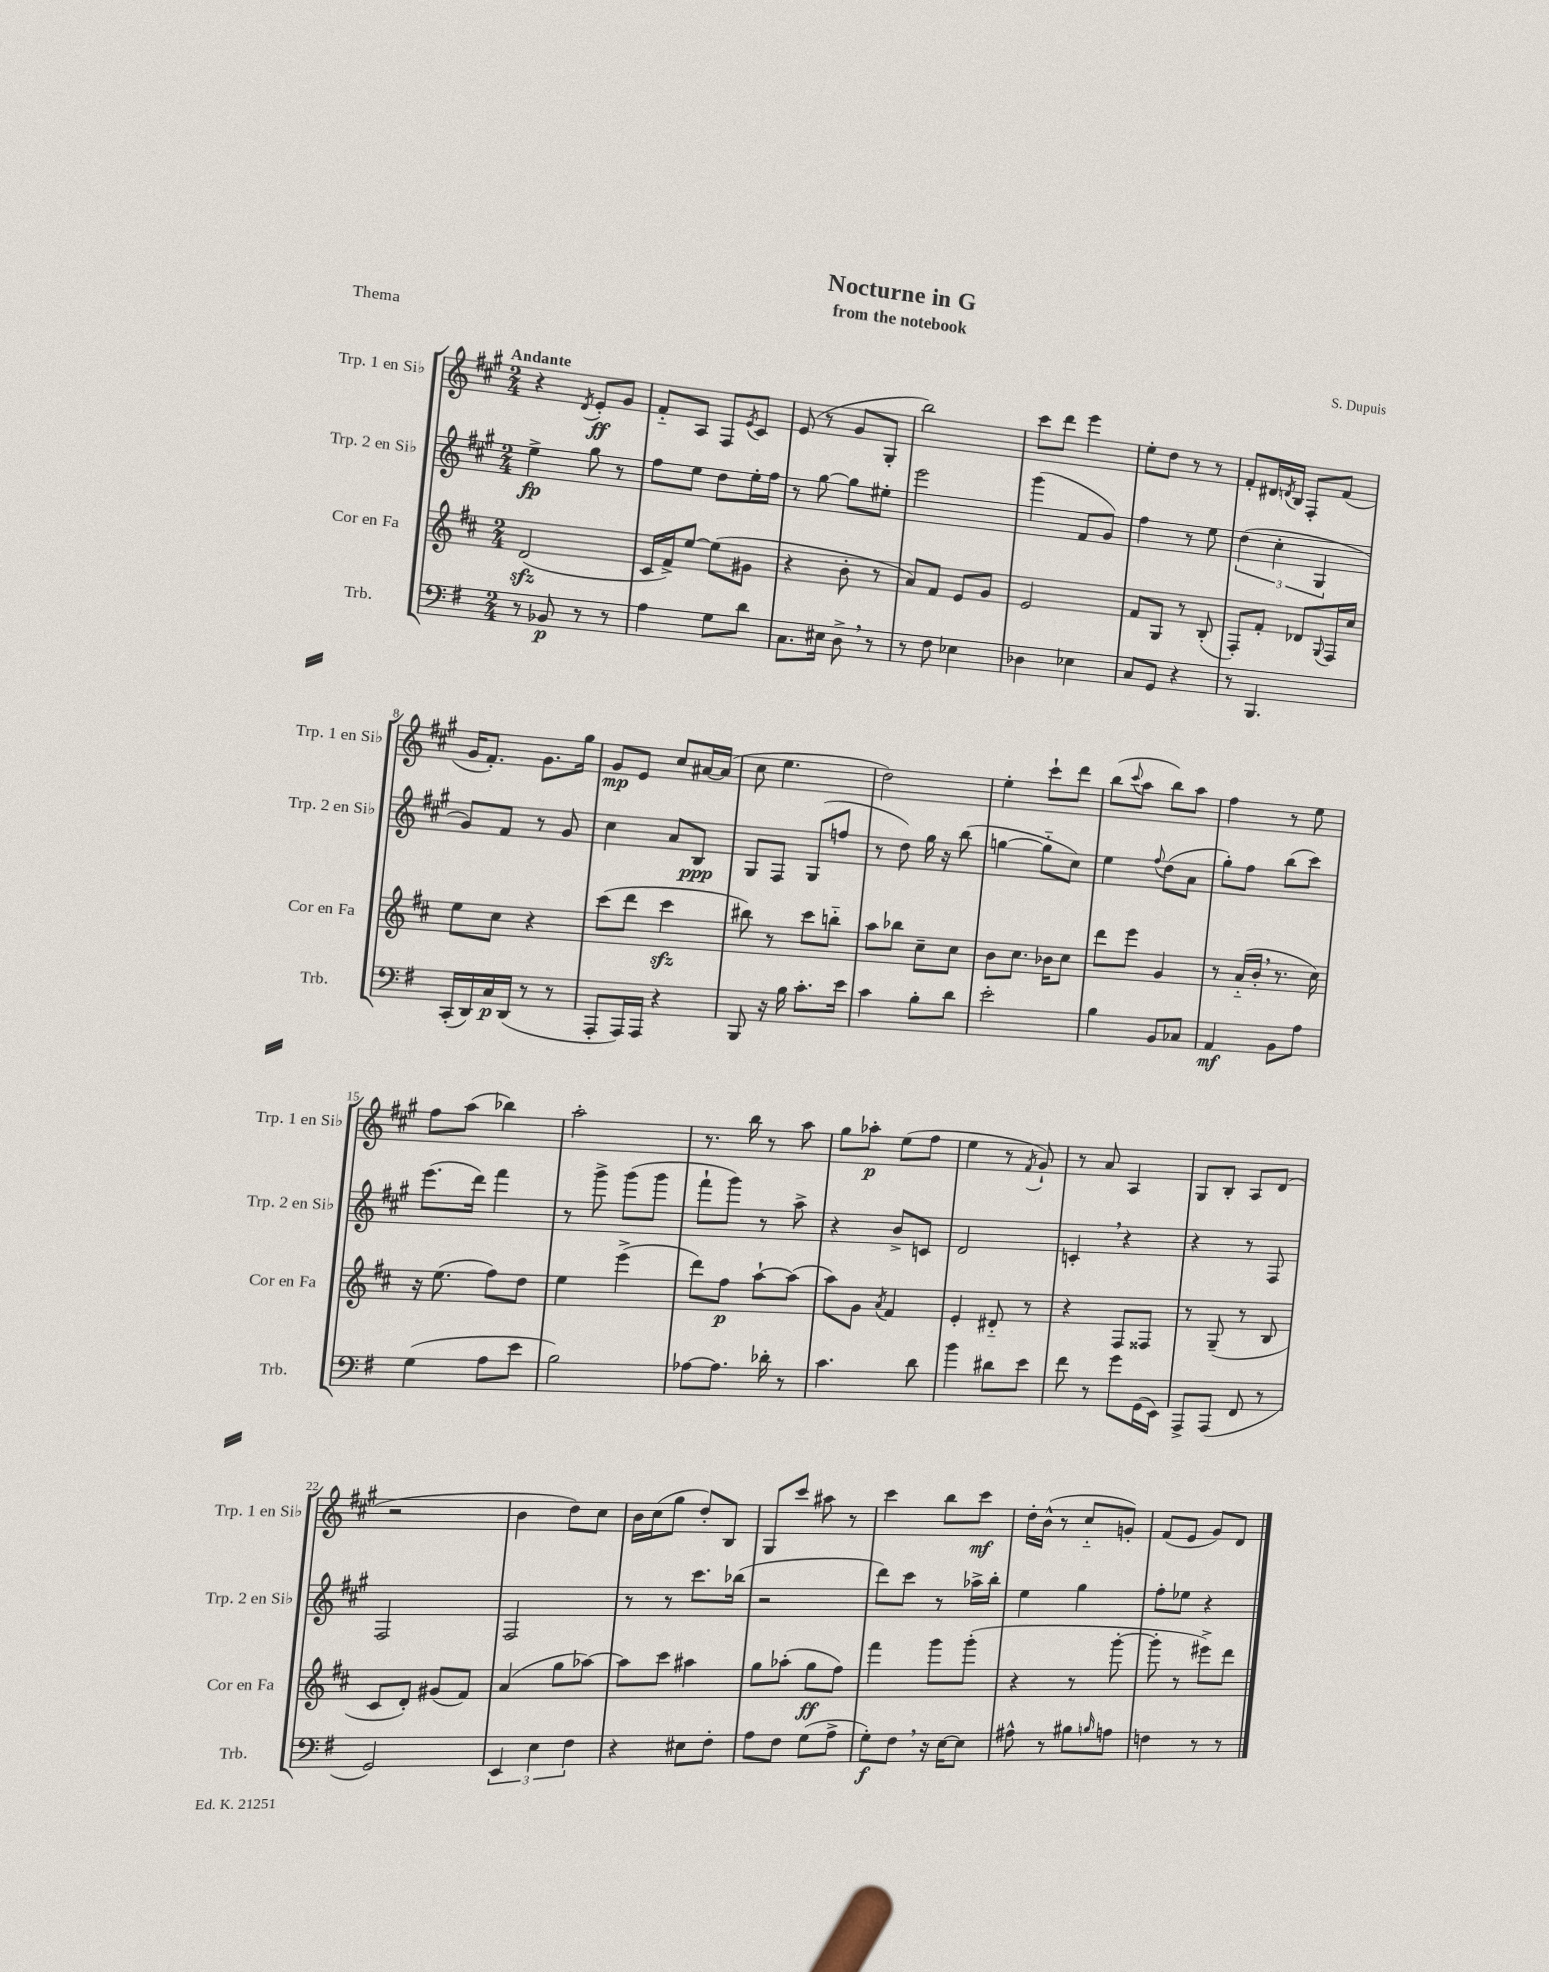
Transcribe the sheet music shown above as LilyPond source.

\header { title = "Nocturne in G" composer = "S. Dupuis" subtitle = "from the notebook" piece = "Thema" }
<<
\new StaffGroup <<
\new Staff = "s0" \with { instrumentName = "Trp. 1 en Sib" shortInstrumentName = "Trp. 1 en Sib" } {
    \clef treble \key a \major \numericTimeSignature \time 2/4 \tempo "Andante"
    r4 \acciaccatura { d'8 } e'8-.\ff gis'8 |
    fis'8-_ a8 fis8 \acciaccatura { e'8 } cis'8 |
    e'8( r8 gis'8 gis8-. |
    b''2) |
    cis'''8 d'''8 e'''4 |
    e''8-. d''8 r8 r8 |
    fis'8-. dis'16 \acciaccatura { d'8 } b16 fis8-. fis'8( |
    gis'16 fis'8.-.) gis'8. gis''16 |
    gis'8\mp e'8 cis''8 ais'16~ ais'16( |
    cis''8 e''4. |
    d''2) |
    e''4-. cis'''8-! d'''8 |
    b''8( \appoggiatura { cis'''8 } a''8 b''8) a''8 |
    fis''4 r8 e''8 |
    fis''8 a''8( bes''4) |
    a''2-. |
    r8. b''16 r8 a''8 |
    gis''8 aes''8-.\p e''8( fis''8 |
    e''4 r8 \acciaccatura { fis'8 } gis'8-!) |
    r8 a'8 a4 |
    gis8 b8-. a8 d'8( |
    r2 |
    b'4 d''8) cis''8 |
    b'16 cis''16( gis''8 d''8-.) b8 |
    gis8 cis'''8 ais''8 r8 |
    cis'''4 b''8 cis'''8\mf |
    d''16-. b'16-^( r8 cis''8-_ g'8-.) |
    fis'8( e'8 gis'8) d'8 \bar "|." |
}
\new Staff = "s1" \with { instrumentName = "Trp. 2 en Sib" shortInstrumentName = "Trp. 2 en Sib" } {
    \clef treble \key a \major \numericTimeSignature \time 2/4
    e''4->\fp gis''8 r8 |
    fis''8 e''8 d''8 e''16-. fis''16 |
    r8 gis''8~ gis''8 eis''8-. |
    e'''2 |
    gis'''4( fis'8 gis'8) |
    fis''4 r8 e''8 |
    \tuplet 3/2 { d''4( cis''4-. gis4 } |
    gis'8) fis'8 r8 gis'8 |
    cis''4 a'8 b8\ppp |
    gis8 fis8 gis8( f''8 |
    r8 d''8) gis''16 r16 b''8( |
    g''4~ g''8-_ cis''8) |
    e''4 \appoggiatura { fis''8 } d''8( a'8 |
    gis''8-.) fis''8 b''8( cis'''8) |
    e'''8.( d'''16) fis'''4 |
    r8 gis'''8-> gis'''8( gis'''8 |
    fis'''8-! gis'''8) r8 a''8-> |
    r4 b'8-> c'8 |
    d'2 |
    c'4-. \breathe r4 |
    r4 r8 fis8 |
    fis2 |
    fis2 |
    r8 r8 cis'''8. bes''16( |
    r2 |
    d'''8) cis'''8 r8 aes''16-> b''16-. |
    e''4 gis''4 |
    fis''8-. ees''8 r4 \bar "|." |
}
\new Staff = "s2" \with { instrumentName = "Cor en Fa" shortInstrumentName = "Cor en Fa" } {
    \clef treble \key d \major \numericTimeSignature \time 2/4
    d'2\sfz( |
    cis'16 fis'16->) e''8~ e''8( gis'8 |
    r4 b'8-. r8 |
    a'8) fis'8 e'8 g'8 |
    e'2 |
    fis'8 g8 r8 b8-.( |
    fis8-.) fis'8-. des'8 \appoggiatura { g8 } fis16 cis''16 |
    e''8 cis''8 r4 |
    cis'''8( d'''8 cis'''4\sfz |
    bis''8) r8 cis'''8 b''8-_ |
    a''8 bes''8 cis''8-- cis''8 |
    b'8 cis''8. bes'16 cis''8 |
    d'''8 e'''8 g'4 |
    r8 a'16-_( b'16-. \breathe r8. cis''16) |
    r16 e''8.( fis''8) d''8 |
    e''4 e'''4->( |
    d'''8) fis''8\p a''8~-! a''8( |
    a''8) g'8 \acciaccatura { a'8 } fis'4 |
    e'4-. dis'8-_ r8 |
    r4 fis8 fisis8 |
    r8 g8--( r8 b8 |
    cis'8 d'8-.) gis'8( fis'8) |
    a'4( g''8 aes''8~) |
    aes''8 cis'''8 ais''4 |
    g''8 aes''8-.( g''8\ff fis''8) |
    fis'''4 g'''8 g'''8-.( |
    r4 r8 g'''8~-. |
    g'''8-. r8 eis'''8->) d'''8 \bar "|." |
}
\new Staff = "s3" \with { instrumentName = "Trb." shortInstrumentName = "Trb." } {
    \clef bass \key g \major \numericTimeSignature \time 2/4
    r8 bes,8\p r8 r8 |
    a4 g8 d'8 |
    c8. eis16 d8-> \breathe r8 |
    r8 fis8 ees4 |
    des4 ees4 |
    c8 g,8 r4 |
    r8 b,,4. |
    c,16-.( d,16) c16\p d,16( r8 r8 |
    a,,8-. a,,16) a,,16 r4 |
    b,,8 r16 b16 c'8.-. e'16 |
    c'4 b8-. d'8 |
    e'2-. |
    b4 b,8 ces8 |
    a,4\mf b,8 a8 |
    g4( a8 e'8 |
    b2) |
    aes8~ aes8. des'16-. r8 |
    c'4. d'8 |
    b'4 dis'8 e'8 |
    fis'8 r8 g'8 g,16( e,16) |
    a,,8-> a,,8( fis,8 r8 |
    g,2) |
    \tuplet 3/2 { e,4 e4 fis4 } |
    r4 eis8 fis8-. |
    a8 fis8 g8( a8-> |
    g8-.\f) fis8 \breathe r16 e16~ e8 |
    ais8-^ r8 bis8 \grace { b16 } a8 |
    f4 r8 r8 \bar "|." |
}
>>
>>
